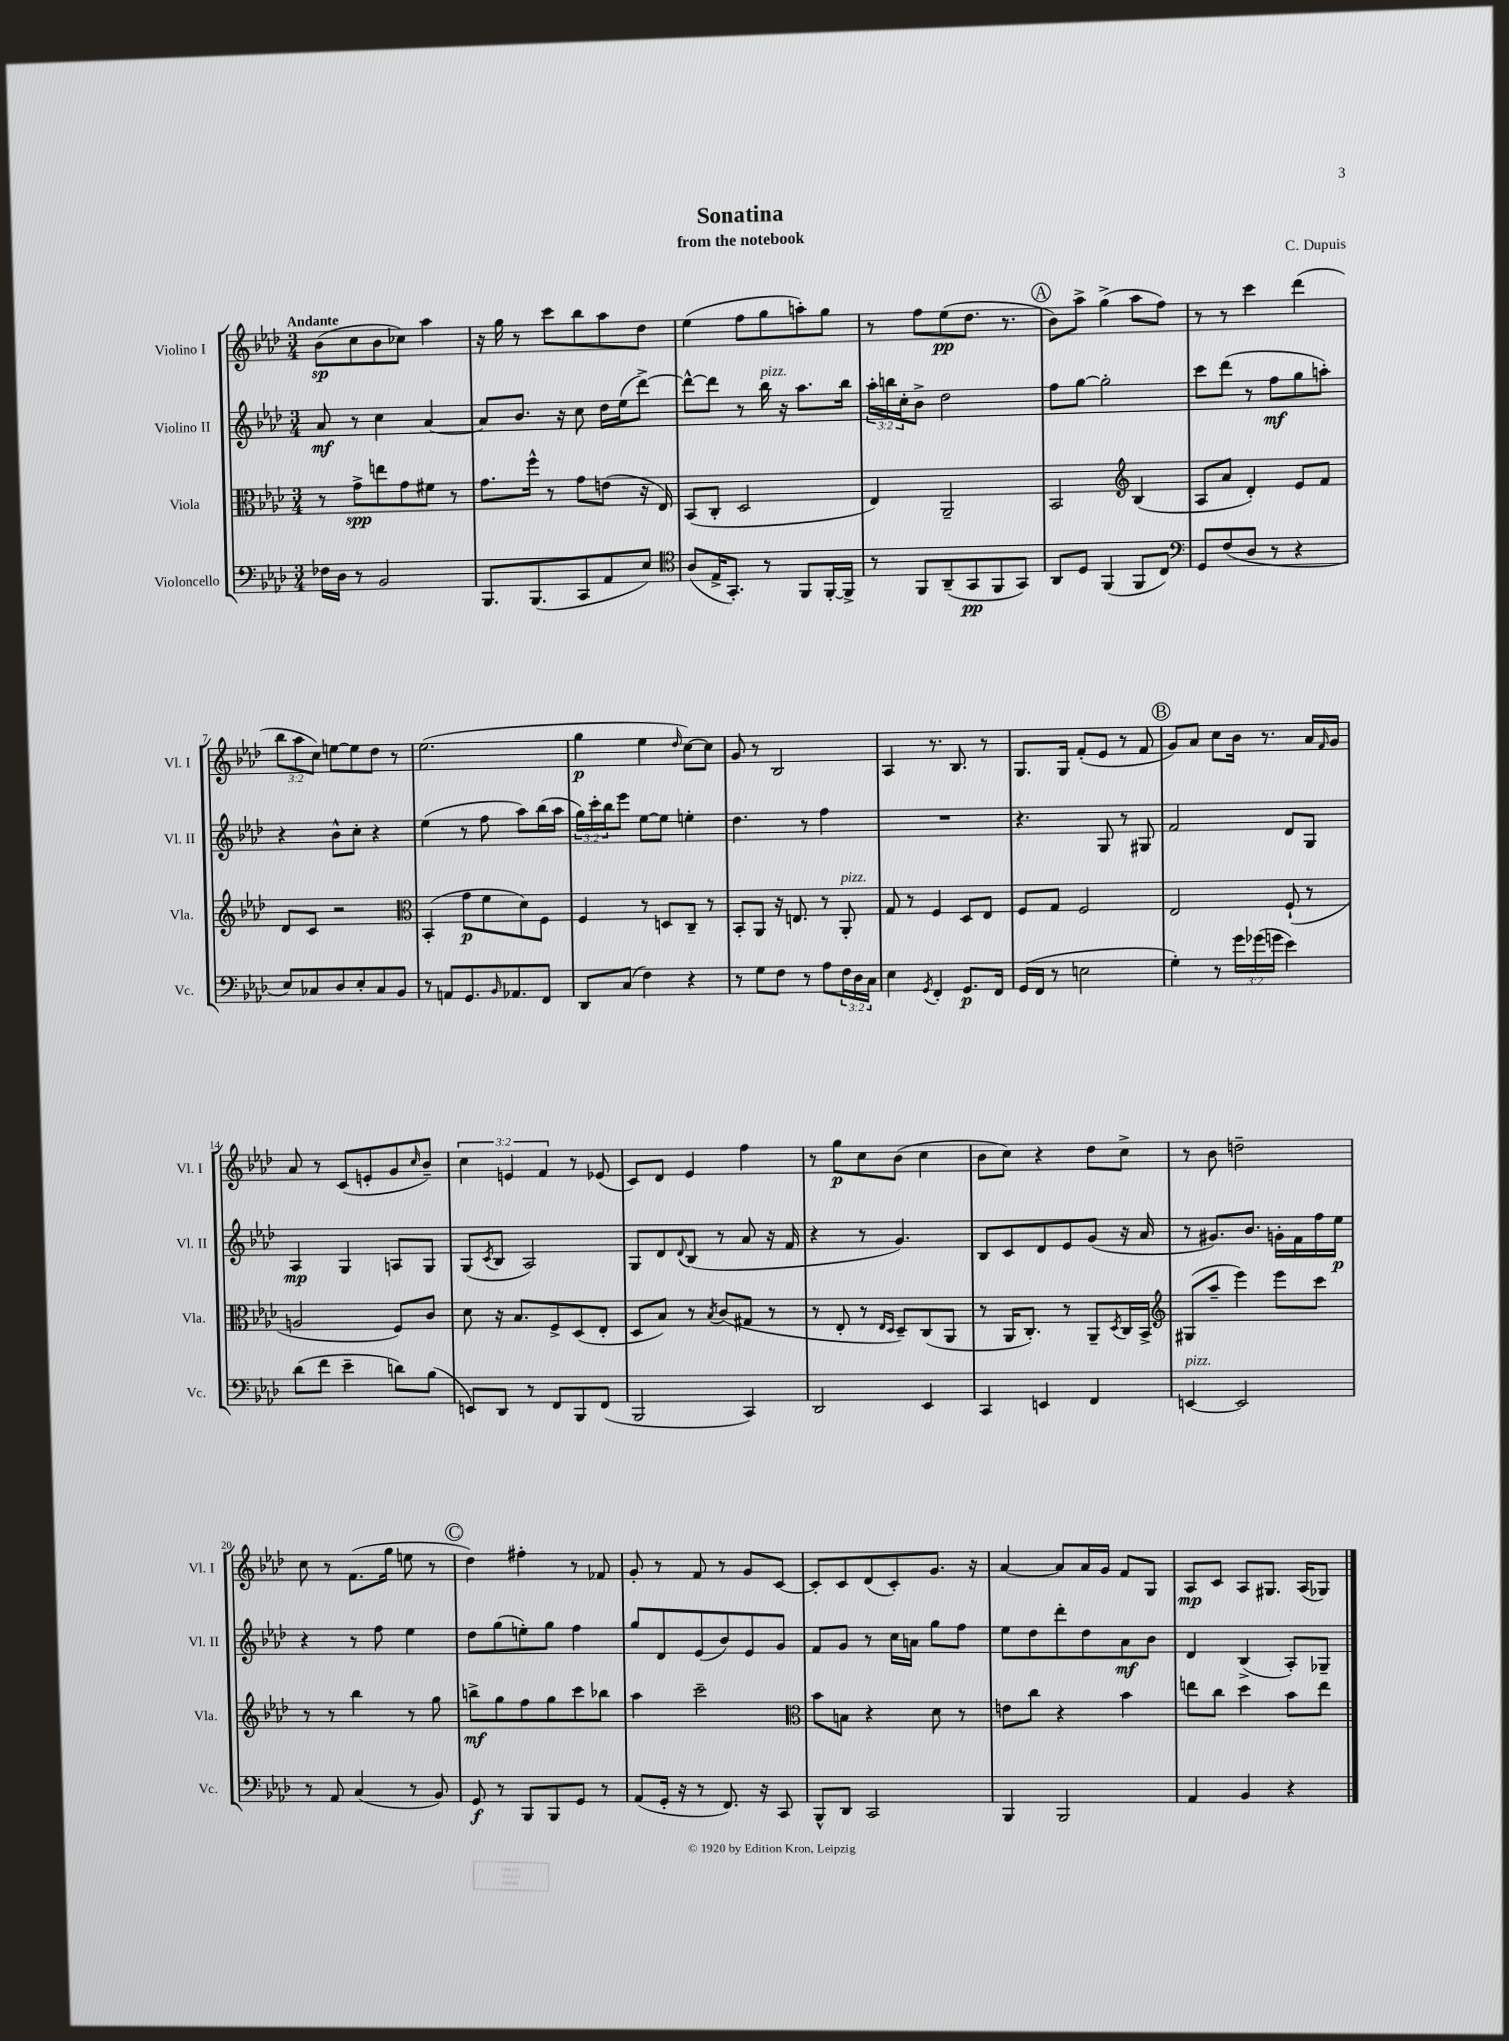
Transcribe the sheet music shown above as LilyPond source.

\header { title = "Sonatina" composer = "C. Dupuis" subtitle = "from the notebook" }
<<
\new StaffGroup <<
\new Staff = "s0" \with { instrumentName = "Violino I" shortInstrumentName = "Vl. I" } {
    \clef treble \key aes \major \numericTimeSignature \time 3/4 \override Staff.TupletNumber.text = #tuplet-number::calc-fraction-text \tempo "Andante"
    bes'8\sp( c''8 bes'8 ces''8) aes''4 |
    r16 g''16 r8 c'''8 bes''8 aes''8 des''8 |
    ees''4( f''8 g''8 a''8-.) g''8 |
    r8 f''8 ees''8\pp( des''8. r8. |
    \mark \markup { \circle "A" } bes'8) aes''8-> g''4->( aes''8 f''8) |
    r8 r8 c'''4 des'''4( |
    \tuplet 3/2 { bes''8 aes''8 c''8) } e''8~ e''8 des''8 r8 |
    ees''2.( |
    g''4\p ees''4 \grace { des''16 } c''8~) c''8 |
    g'8 r8 bes2 |
    aes4 r8. bes8. r8 |
    g8. g16 f'8-.( ees'8 r8 f'8 |
    \mark \markup { \circle "B" } g'8) aes'8 c''8 bes'16 r8. aes'16 \grace { f'16 } g'16 |
    aes'8 r8 c'8( e'8-. g'8 \grace { c''16 } bes'8--) |
    \tuplet 3/2 { c''4 e'4 f'4 } r8 ees'8( |
    c'8) des'8 ees'4 f''4 |
    r8 g''8\p c''8 bes'8( c''4 |
    bes'8 c''8) r4 des''8 c''8-> |
    r8 bes'8 d''2-- |
    c''8 r8 f'8.( g''16 e''8 r8 |
    \mark \markup { \circle "C" } des''4) fis''4-. r8 fes'8 |
    g'8-. r8 f'8 r8 g'8 c'8~ |
    c'8-. c'8 des'8( c'8-.) g'8. r16 |
    aes'4~ aes'8 aes'16 g'16 f'8 g8 |
    aes8\mp c'8 aes8 gis8. aes16( ges8) \bar "|." |
}
\new Staff = "s1" \with { instrumentName = "Violino II" shortInstrumentName = "Vl. II" } {
    \clef treble \key aes \major \numericTimeSignature \time 3/4 \override Staff.TupletNumber.text = #tuplet-number::calc-fraction-text
    aes'8\mf r8 c''4 aes'4~ |
    aes'8 bes'8. r16 c''8 des''16 ees''16( des'''8~->) |
    des'''8~-^ des'''8 r8 bes''16^\markup { \italic "pizz." } r16 aes''8. bes''16 |
    \tuplet 3/2 { aes''16-. b''16 c''16-. } bes'8-> des''2 |
    \mark \markup { \circle "A" } f''8 g''8~ g''2-. |
    c'''8 des'''8( r8 f''8\mf g''8 a''8-.) |
    r4 bes'8-^ c''8-. r4 |
    ees''4( r8 f''8 aes''8) bes''16( aes''16 |
    \tuplet 3/2 { g''16) c'''16-. bes''16 } ees'''8 ees''8~ ees''8 e''4-. |
    des''4. r8 f''4 |
    R2. |
    r4. g8 r8 gis8 |
    \mark \markup { \circle "B" } f'2 des'8 g8 |
    aes4\mp g4 a8 g8 |
    g8( \acciaccatura { c'8 } bes8 aes2) |
    g8 des'8 \appoggiatura { des'8 } bes8( r8 aes'8 r16 f'16 |
    r4 r8 g'4.) |
    bes8 c'8 des'8 ees'8 g'8( r16 aes'16 |
    r8 gis'8.) bes'8. g'16-. f'16 f''16 ees''16\p |
    r4 r8 f''8 ees''4 |
    \mark \markup { \circle "C" } des''8 g''8( e''8-.) g''8 f''4 |
    g''8 des'8 ees'8( bes'8) ees'8 g'8 |
    f'8 g'8 r8 c''16 a'16 g''8 f''8 |
    ees''8 des''8 des'''8-. des''8 aes'8\mf bes'8 |
    des'4 bes4->( aes8-.) ges8-- \bar "|." |
}
\new Staff = "s2" \with { instrumentName = "Viola" shortInstrumentName = "Vla." } {
    \clef alto \key aes \major \numericTimeSignature \time 3/4
    r8 g'8->\spp e''8 g'8 fis'8 r8 |
    g'8. f''16-^ r8 g'8 e'8( r16 ees16) |
    bes,8( c8-. des2 |
    ees4) aes,2-- |
    \mark \markup { \circle "A" } bes,2 \clef treble bes4( |
    aes8 aes'8 des'4-.) ees'8 f'8 |
    des'8 c'8 r2 |
    \clef alto bes,4-.( g'8\p f'8 des'8) f8 |
    f4 r8 d8 c8-- r8 |
    bes,8-. aes,8 r16 e8. r8 aes,8-.^\markup { \italic "pizz." } |
    g8 r8 f4 des8 ees8 |
    f8 g8 f2 |
    \mark \markup { \circle "B" } ees2 f8-!( r8 |
    a2 f8) c'8 |
    des'8 r16 bes8. f8-> des8( ees8-. |
    des8 bes8) r8 \acciaccatura { bes8 } c'8( gis8 r8 |
    r8 ees8-. r8 \grace { ees16 des16 } des8--) c8( aes,8 |
    r8 aes,16 c8.-.) r8 aes,8-- \acciaccatura { des8 } c16 bes,16-> |
    \clef treble gis8( aes''8-- ees'''4) ees'''8 c'''8 |
    r8 r8 bes''4 r8 g''8 |
    \mark \markup { \circle "C" } b''8->\mf g''8 f''8 g''8 c'''8 bes''8 |
    aes''4 c'''2-- |
    \clef alto bes'8 b8 r4 des'8 r8 |
    e'8 c''8 r4 bes'4 |
    e''8 c''8 des''4 bes'8 e''8 \bar "|." |
}
\new Staff = "s3" \with { instrumentName = "Violoncello" shortInstrumentName = "Vc." } {
    \clef bass \key aes \major \numericTimeSignature \time 3/4 \override Staff.TupletNumber.text = #tuplet-number::calc-fraction-text
    fes16 des16 r8 bes,2 |
    bes,,8. bes,,8.( c,8 aes,8 ees8) |
    \clef tenor aes8( ees16-> g,8.-.) r8 f,8 f,16~-. f,16-> |
    r8 f,8 aes,8--( g,8\pp f,8 g,8) |
    \mark \markup { \circle "A" } aes,8 des8 f,4( f,8 c8) |
    \clef bass g,8 f8( des8 r8 r4 |
    ees8) ces8 des8 ees8-. ces8 bes,8 |
    r8 a,8 g,8. \grace { bes,16 } aes,8. f,8 |
    des,8 c8( f4) r4 |
    r8 g8 f8 r8 aes8 \tuplet 3/2 { f16 des16 c16 } |
    ees4 \acciaccatura { g,8 } f,4-. g,8.\p f,16 |
    g,16( f,16 r8 e2 |
    \mark \markup { \circle "B" } g4-.) r8 \tuplet 3/2 { g'16 ges'16( g'16 } ees'4) |
    des'8( f'8 ees'4-- d'8) bes8( |
    e,8) des,8 r8 f,8 bes,,8 f,8( |
    bes,,2 c,4) |
    des,2 ees,4 |
    c,4 e,4 f,4 |
    e,4~^\markup { \italic "pizz." } e,2 |
    r8 aes,8 c4( r8 bes,8) |
    \mark \markup { \circle "C" } g,8\f r8 bes,,8 bes,,8 g,8 r8 |
    aes,8( g,16-. r16 r8 f,8.) r16 c,8 |
    bes,,8-^ des,8 c,2 |
    bes,,4 bes,,2 |
    aes,4 bes,4 r4 \bar "|." |
}
>>
>>
